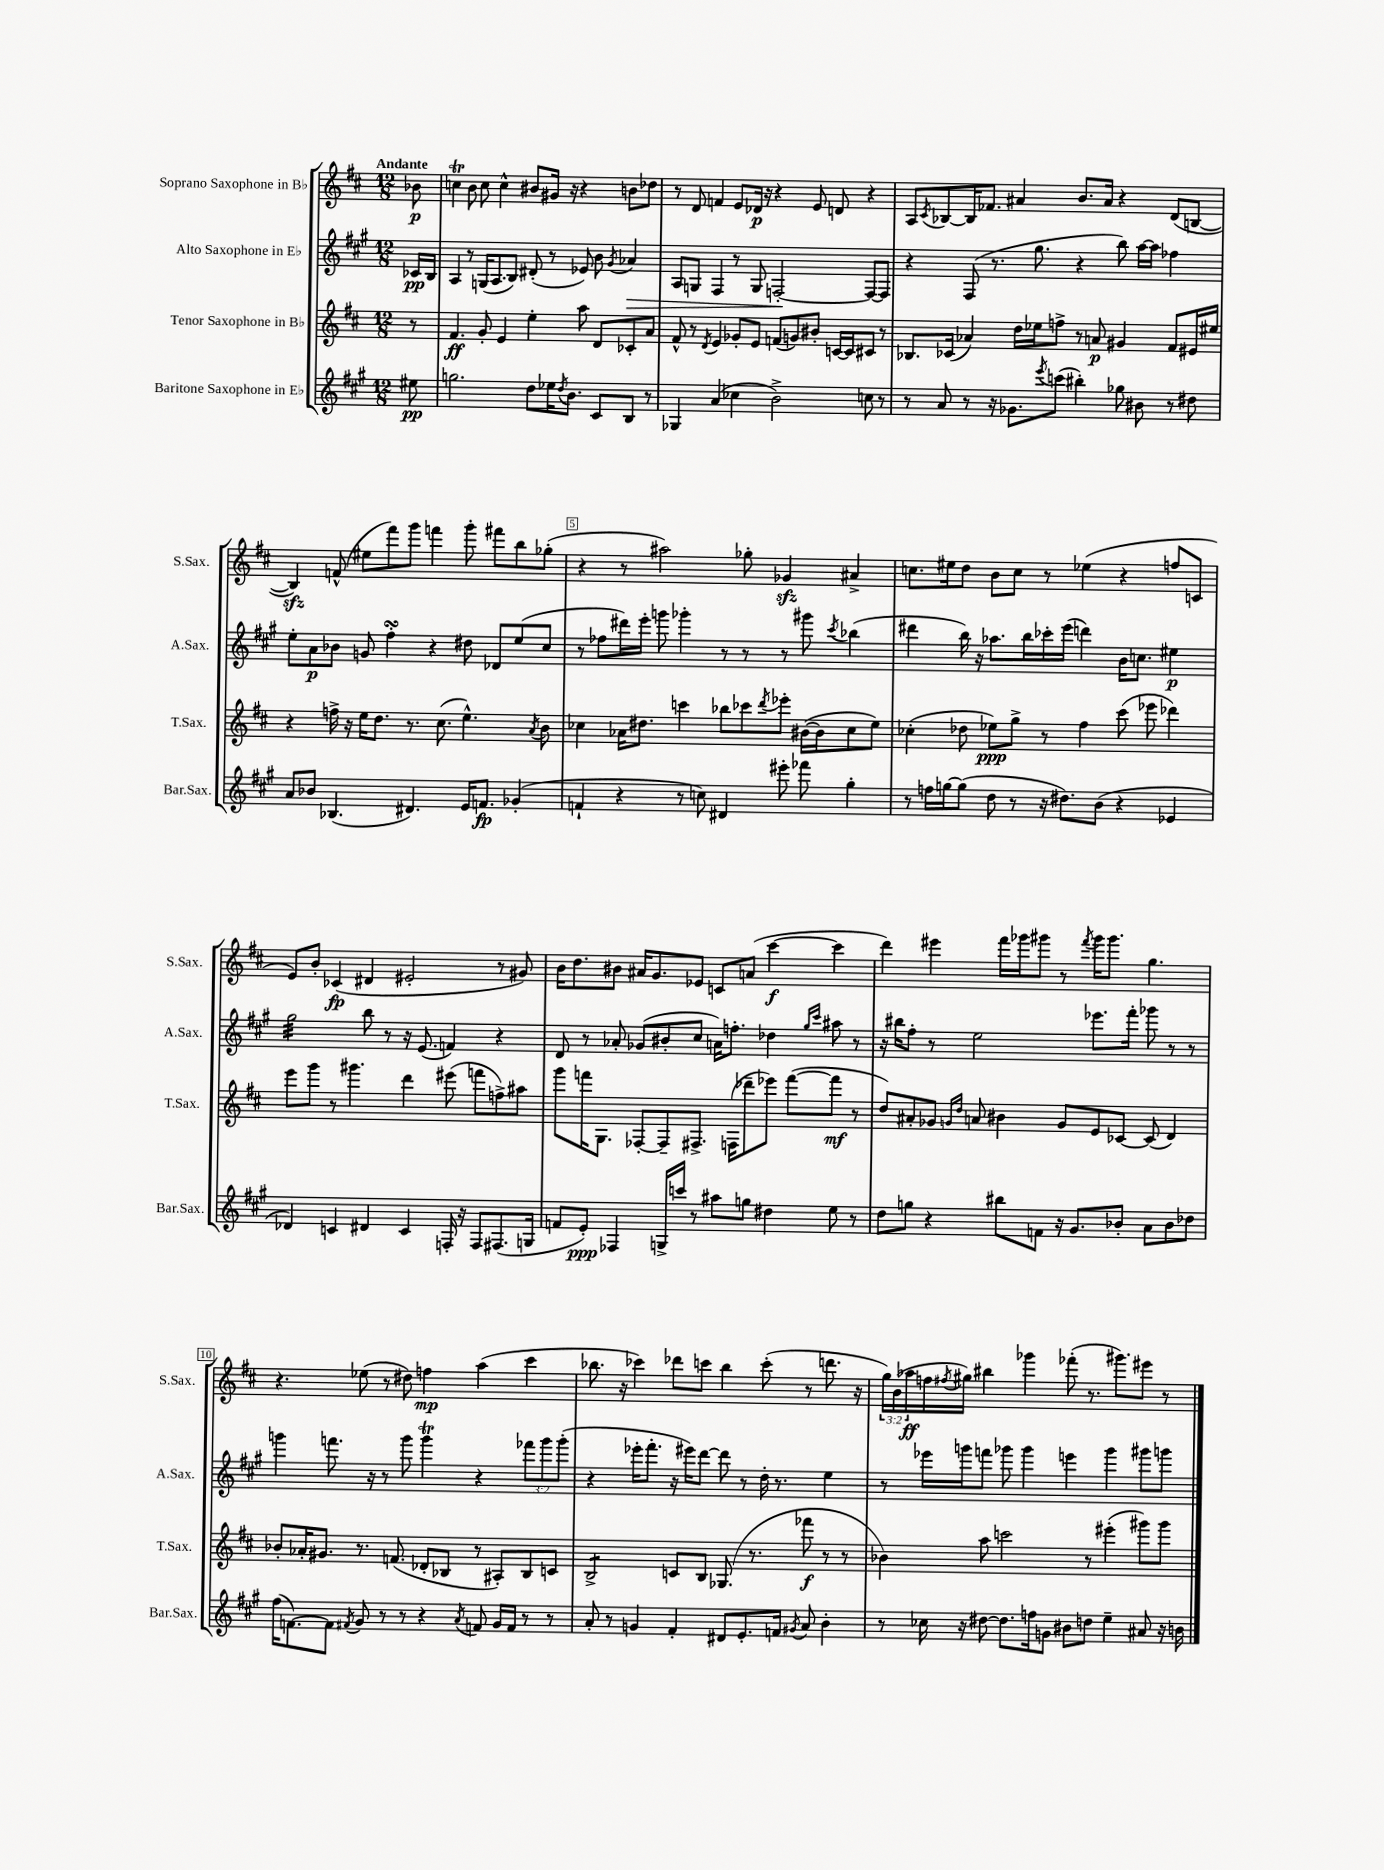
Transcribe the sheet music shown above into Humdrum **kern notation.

**kern	**kern	**kern	**kern
*staff4	*staff3	*staff2	*staff1
*clefG2	*clefG2	*clefG2	*clefG2
*k[f#c#g#]	*k[f#c#]	*k[f#c#g#]	*k[f#c#]
*M12/8	*M12/8	*M12/8	*M12/8
8ee#	8r	16c-	8b-
.	.	16B	.
=	=	=	=
2.gg	4.f#	4A	4cc
.	.	8r	8b
.	8g'	(16G	8cc
.	.	8.A	.
.	4e	.	4cc^^
.	.	8B)	.
8dd	4ee'	(8d#'	8b#
16ee-	.	8r	16g#
8qdd	.	.	.
8.b	.	.	16r
.	8aa	8e-)	4r
8c#	8d	8b	.
.	.	8qg#	.
8B	8c-'	4a-	8b
8r	8a	.	8dd-
=	=	=	=
4G-	8f#^^	8A	8r
.	8r	8G	8d
.	8qd	.	.
(4a	4e	4F#	4f
4cc-	8g-'	8r	8e
.	8e	8G	16d-
.	.	.	16r
2b^)	(8f	[2F'	4r
.	8g)	.	.
.	8b#'	.	8e
.	[16c	.	8d
.	16c]	.	.
8cc	8c#	8F_	4r
8r	8r	8F]	.
=	=	=	=
8r	8.B-	4r	8A
.	.	.	8qc#
8a	.	.	[8B-
.	(16c-	.	.
8r	4a-)	(8F#	16B-]
.	.	.	8.f-
16r	.	8.r	.
8.g-	.	.	.
.	16dd	.	4a#
.	16ee-	8.gg#	.
8qeee	.	.	.
(8ccc	8ff^	.	.
4bb#')	8r	4r	8.b
.	8a	.	.
.	.	.	16a#
8gg-	4g#	8bb)	4r
8b#	.	[16aa	.
.	.	16aa]	.
8r	8f#	4ff-	(8d
8dd#	16e#	.	[8B
.	16ee#	.	.
=	=	=	=
8a	4r	8ee'	4B])
8b-	.	8a	.
(4.B-	16ff^	8b-	(8f^^
.	16r	.	.
.	16ee	8g	8ee#
.	8.dd	.	.
.	.	4ff#'	8fff#)
4.d#)	8.r	.	8ggg
.	.	4r	4fff
.	(8.cc#	.	.
16e	4.ee^^)	8dd#	8ggg'
8.f	.	.	.
.	.	8d-	8fff#
(4g-'	.	(8ee	8bb
.	8qa	.	.
.	8b	8cc#	(8gg-'
=	=	=	=
4f`	4cc-	8r	4r
.	.	8ff-	.
4r	16a-	16ddd#)	8r
.	8.dd#	16eee'	.
.	.	8ggg	2aa#)
8r	4ccc	4ggg-'	.
8cc)	.	.	.
4d#	8bb-	8r	.
.	8ccc-	8r	8gg-'
.	8qddd	.	.
8eee#'	8eee-'	8r	4g-
8fff-	([16b#	8ggg#	.
.	16b#]	.	.
.	.	8qccc#	.
4gg#'	8cc-	(4bb-	4a#^
.	8ee)	.	.
=	=	=	=
8r	(4cc-'	4ddd#	8.cc
16ff	.	.	.
[16gg	.	.	16ee#
(8gg]	8dd-	16bb)	8dd
.	.	16r	.
8dd	8ee-)	8.aa-	8b
8r	8gg^	.	8cc
.	.	16bb	.
16r	8r	16ccc-'	8r
8.dd#)	.	(16eee	.
.	4ff#	4ddd)	(4ee-
(8b	.	.	.
4r	(8ccc#	16b	4r
.	.	8.cc	.
.	8eee-	.	.
4e-	4ddd-)	4ee#	8ff
.	.	.	8c
=	=	=	=
4d-)	8eee	2gg#	8e)
.	8ggg	.	8b'
4c	8r	.	(4c-
.	4.ggg#	.	.
4d#	.	8bb	4d#
.	.	8r	.
4c	4ddd	16r	2e#'
.	.	(8.e	.
16F'	(8eee#	4f)	.
16r	.	.	.
8F	8fff	.	.
(8.F#	8ff^)	4r	8r
.	8aa#	.	8g#)
16G	.	.	.
=	=	=	=
8f	8ggg	8d	16b
.	.	.	8.dd
8e')	16fff	8r	.
.	8.G	.	.
4F-	.	8a-'	8b#
.	[8F-'	(8g-	16a#
.	.	.	8.g
16G^	8F-~]	8b#'	.
16ccc	.	.	.
8r	8.F#^	8cc#	8e-
8aa#	.	16a)	8c
.	(16F	8.ff'	.
8gg	8ddd-~	.	(8a
4dd#	8eee-)	4dd-	[4ccc#
.	([8fff	.	.
.	.	16qqgg#	.
.	.	16qqccc#	.
8ee	8fff]	8aa#	4ccc#]
8r	8r	8r	.
=	=	=	=
8dd	8dd)	16r	4ddd)
.	.	16bb#	.
8gg	8a#'	8ff#'	.
4r	8g-	8r	4eee#
.	16qqg	.	.
.	16qqdd	.	.
.	8a	2ee	.
8bb#	4b#	.	16fff#
.	.	.	16ggg-
8f	.	.	8ggg#
16r	8g	.	8r
8.g#	.	.	.
.	.	.	8qfff#
.	8e	8.eee-	16ggg#
.	.	.	8.ggg#
8b-'	[8c-	.	.
.	.	16fff#'	.
8a	(8c-]	8ggg-	4.gg
8b-	4d)	8r	.
8dd-	.	8r	.
=	=	=	=
(16ff#	8b-'	4ggg	4.r
[8.f)	.	.	.
.	16a-'	.	.
.	8.g#	.	.
8f]	.	8.fff	.
8qf#	.	.	.
8g#	8.r	.	(8ee-
.	.	16r	.
8r	.	8r	8r
.	(8.f	.	.
8r	.	8ggg	8dd#)
4r	8d-'	4ggg	4ff
.	8B-	.	.
8qa	.	.	.
8f	8r	4r	(4aa
16g#	8A#')	.	.
16f	.	.	.
8r	8B-	12fff-	4ccc#
.	.	12ggg	.
8r	8c	.	.
.	.	(12ggg'	.
=	=	=	=
8a'	2B^	4r	8.bb-
8r	.	.	.
.	.	.	16r
4g	.	16eee-'	4ccc-)
.	.	8.fff#'	.
4f#'	8c	16r	8ddd-
.	.	16eee#)	.
.	8B	[8ddd	8ccc
8d#	(8.G-	8ddd]	4bb-
8.e'	.	8r	.
.	8.r	.	.
.	.	16dd'	(8ccc'
16f	.	8.r	.
8qg#	.	.	.
8a	8fff-	.	8r
4b'	8r	4ee	8.ddd
.	8r	.	.
.	.	.	16r
=	=	=	=
8r	4b-)	8r	24gg)
.	.	.	(24b
.	.	.	24aa-
16cc-	.	16eee-	16ff
.	.	.	8qff#
16r	.	16ggg	16gg#)
[8dd#	8aa	8fff	4bb#
8.dd#]	2ccc	8ggg-	.
.	.	4ggg-	4ggg-
16ff	.	.	.
8g	.	.	.
8b#	.	4eee	(8fff-'
8dd	8r	.	8.r
4ee~	(4eee#'	4ggg-	.
.	.	.	8.ggg#)
8a#	8ggg#)	8ggg#	8eee#
16r	8ggg#	8ggg	8r
16b	.	.	.
==	==	==	==
*-	*-	*-	*-
